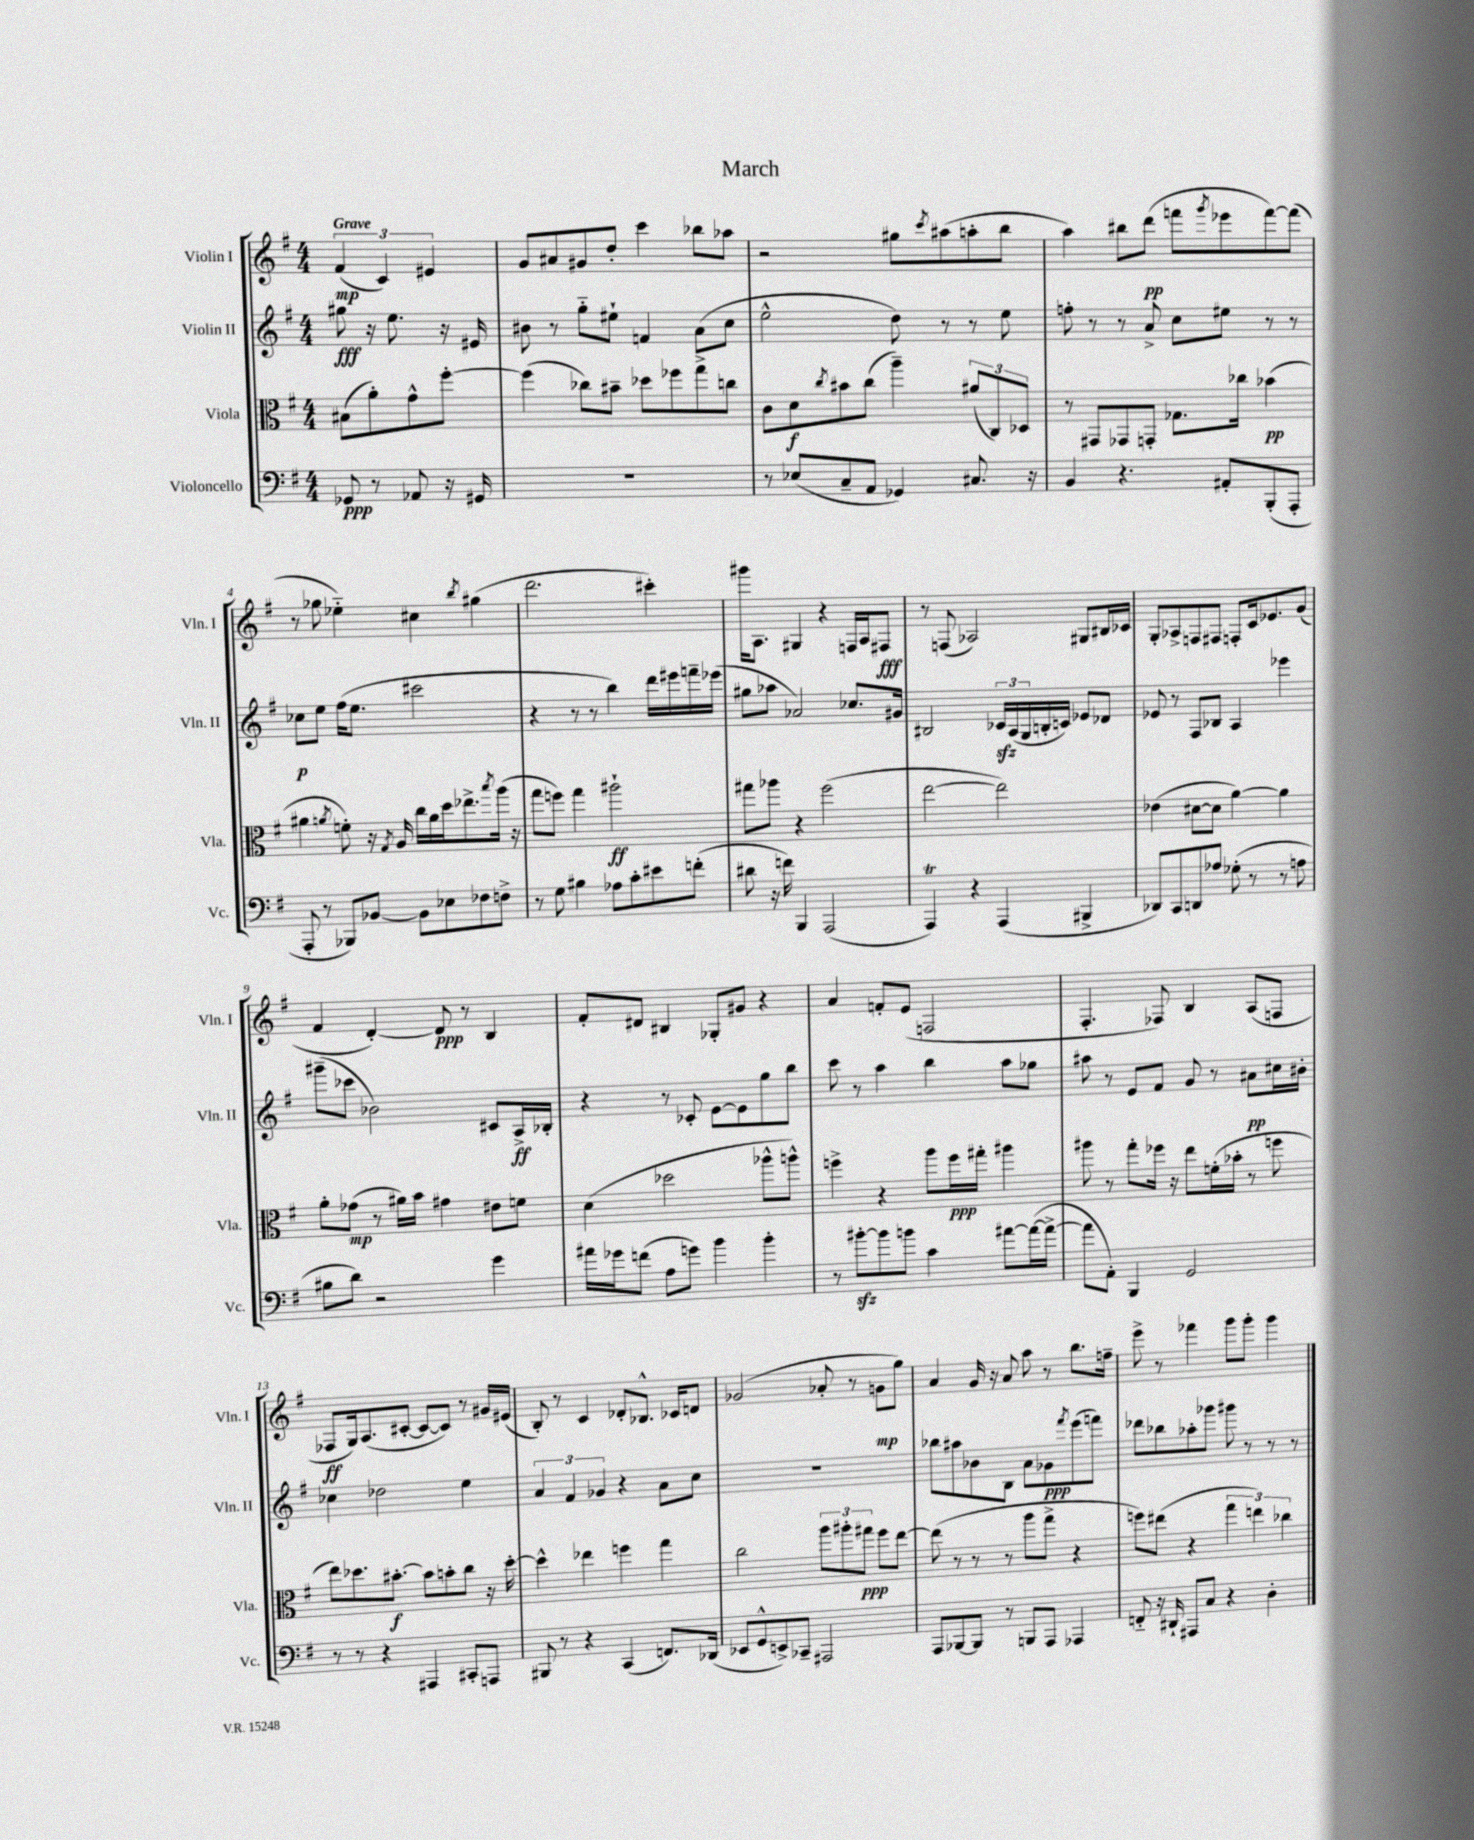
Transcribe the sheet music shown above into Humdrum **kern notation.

**kern	**kern	**kern	**kern
*staff4	*staff3	*staff2	*staff1
*clefF4	*clefC3	*clefG2	*clefG2
*k[f#]	*k[f#]	*k[f#]	*k[f#]
*M4/4	*M4/4	*M4/4	*M4/4
8GG-	(8B#	8gg#	(6f#
8r	8a')	16r	.
.	.	.	6c)
.	.	8.ee	.
8AA-	8g^^	.	.
.	.	.	6e#
16r	[8ff#'	16r	.
16GG#	.	16e#	.
=	=	=	=
1r	(4ff#]	8b#	8g
.	.	8r	8a#
.	8cc-)	8gg'~	8g#
.	8b#~	8ee#`	8dd'
.	8dd-	4f	4ccc
.	8ff-	.	.
.	8gg^	(8a	8bb-
.	8cc	8cc	8aa-
=	=	=	=
8r	8c	2ee^^	2r
(8E-	8d	.	.
.	8qcc	.	.
8C~	8b#	.	.
8AA	(8cc	.	.
4GG-)	4aa~)	8dd)	8gg#
.	.	.	8qccc
.	.	8r	(8aa#
8.C#	(12a#	8r	8aa'
.	12C)	.	.
.	.	8ee	8bb
.	12D-	.	.
16r	.	.	.
=	=	=	=
4BB	8r	8ff'	4aa)
.	8GG#	8r	.
4.r	8GG-	8r	8bb#
.	8GG'	8a^	(8ddd
.	8.G-	8cc	8fff
.	.	.	8qggg
8AA#'	.	8ee#	8eee-
.	16cc-	.	.
(8BBB'	(4b-	8r	[8fff)
8AAA'	.	8r	(8fff]
=	=	=	=
8AAA'	4a#	8cc-	8r
8r	.	8ee	8gg-
.	8qa	.	.
8BBB-)	8f')	(16ff#	4ee-'~)
.	.	8.ee	.
[8BB-	16r	.	.
.	8qG	.	.
.	16A	.	.
8BB-]	16cc	2ccc#	4cc#
.	16a	.	.
8E-	16dd	.	.
.	8.ee-^	.	.
.	.	.	8qbb
8F-	.	.	(4gg#
.	8qbb	.	.
8F^	(16aa	.	.
.	16r	.	.
=	=	=	=
8r	8gg	4r	2.ddd
8G	8ff)	.	.
4B#	4gg	8r	.
.	.	8r	.
8A-	2aa#`	4bb)	.
8c'	.	.	.
8e#	.	16ddd	4ccc#')
.	.	16eee#	.
(8f'	.	16fff~	.
.	.	(16eee-	.
=	=	=	=
8d#	8gg#	8gg#	16ggg#
.	.	.	8.A
16r	8aa-	8aa-	.
16f)	.	.	.
4BBB	4r	2a-)	4G#
(2AAA	(2ff#	.	4r
.	.	8.cc-	16F
.	.	.	16A
.	.	.	8F#
.	.	16g#	.
=	=	=	=
4AAA)	[2ee	2B#	8r
.	.	.	(8F
4r	.	.	2A-)
(4AAA	2ee])	24c-	.
.	.	(24A	.
.	.	24G	.
.	.	16B'	.
.	.	16c)	.
4BBB#^	.	8e-	8G#
.	.	8d-	16B#
.	.	.	16c-
=	=	=	=
8DD-)	(4e-	8e-	8G'
8CC	.	8r	8A-^
8DD	[8d#	8F#	8F
8A-	8d#]	8B-	8F#
(8G-'	[4a)	4A	8F'
8r	.	.	16c
.	.	.	8.e-
8r	4a]	4eee-	.
8A	.	.	(8g
=	=	=	=
8B#	8a'	(8ggg#~	4f#
8d)	(8g-	8ccc-	.
2r	8r	2b-)	[4d')
.	16a#)	.	.
.	16b	.	.
.	4g#	.	8d]
.	.	.	8r
4g	8e#	8c#	4B
.	8f	16A^	.
.	.	16B-'	.
=	=	=	=
16a#	(4d	4r	8f#'
16g-	.	.	.
(8f	.	.	8d#
8A	2dd-	8r	4B#
8g)	.	8c-'	.
4b	.	[8e	8G-'
.	.	8e]	8g#
4b'	8aa-^^	8gg	4r
.	8aa^^)	8bb	.
=	=	=	=
8r	4ff^	8ccc	4a
[8b#'	.	8r	.
8b#]	4r	4aa	8f'
8b	.	.	(8e
4c	8aa	4bb	2F
.	16ff	.	.
.	16gg#'	.	.
[8a#	4aa#	8aa	.
(16a#_	.	8gg-	.
16a#^_	.	.	.
=	=	=	=
8a#]	8aa#	8aa#	4.F#'
8AA')	8r	8r	.
4BBB	8gg'	8e	.
.	16ff-	8f#	8F-)
.	16r	.	.
2GG	8ee	8g	4B
.	(16f'	8r	.
.	16b-'	.	.
.	8r	8a#	(8A
.	8ff	16cc#	8F
.	.	16b#'	.
=	=	=	=
8r	8ee)	4cc-	8F-
8r	8.dd-	.	16G)
.	.	.	(8.A
4r	.	2dd-	.
.	[8.b#'	.	.
.	.	.	[8c#'
4AAA#	8b#]	.	8c#_
.	8b'	.	8c#])
8CC#'	8cc	4ee	8r
8AAA	16r	.	16g#
.	[16dd-'	.	(16e#
=	=	=	=
8BBB#	4dd-^^]	6a	8B')
8r	.	.	8r
.	.	6f#	.
4r	4ee-	.	4c
.	.	6g-	.
(4CC	4ff	4r	8d-'
.	.	.	8.B-^^
8.FF)	4gg	8a	.
.	.	.	16c-
.	.	8cc	8d
(16DD-	.	.	.
=	=	=	=
8EE-	2cc	1r	(2g-
8GG^^	.	.	.
8EE^)	.	.	.
8CC-~	.	.	.
2AAA#	12aa	.	8a-'
.	12aa#'	.	.
.	.	.	8r
.	12gg#	.	.
.	8ff#	.	8g
.	[8ee	.	8gg)
=	=	=	=
8AAA	(8ee]	8bb-	4a
[8BBB-	8r	8aa#	.
8BBB-]	8r	8b-	16g
.	.	.	16r
8r	8r	8B	8a
8BBB	8aa	8a	8aa
8AAA	8gg^	8g-	8r
.	.	8qfff#	.
4AAA-	4r	(8eee	8.bb
.	.	8fff)	.
.	.	.	16ff~
=	=	=	=
8FF'~	8ff)	8ddd-	8eee^
16r	(8ee#	8bb-	8r
16DD#`	.	.	.
8AAA#	4r	8aa-'	4fff-
8C	.	8ggg-	.
4r	6gg	8ggg#	8ggg
.	.	8r	8ggg'
.	6ee)	.	.
4D'	.	8r	4ggg
.	6cc-	.	.
.	.	8r	.
==	==	==	==
*-	*-	*-	*-
